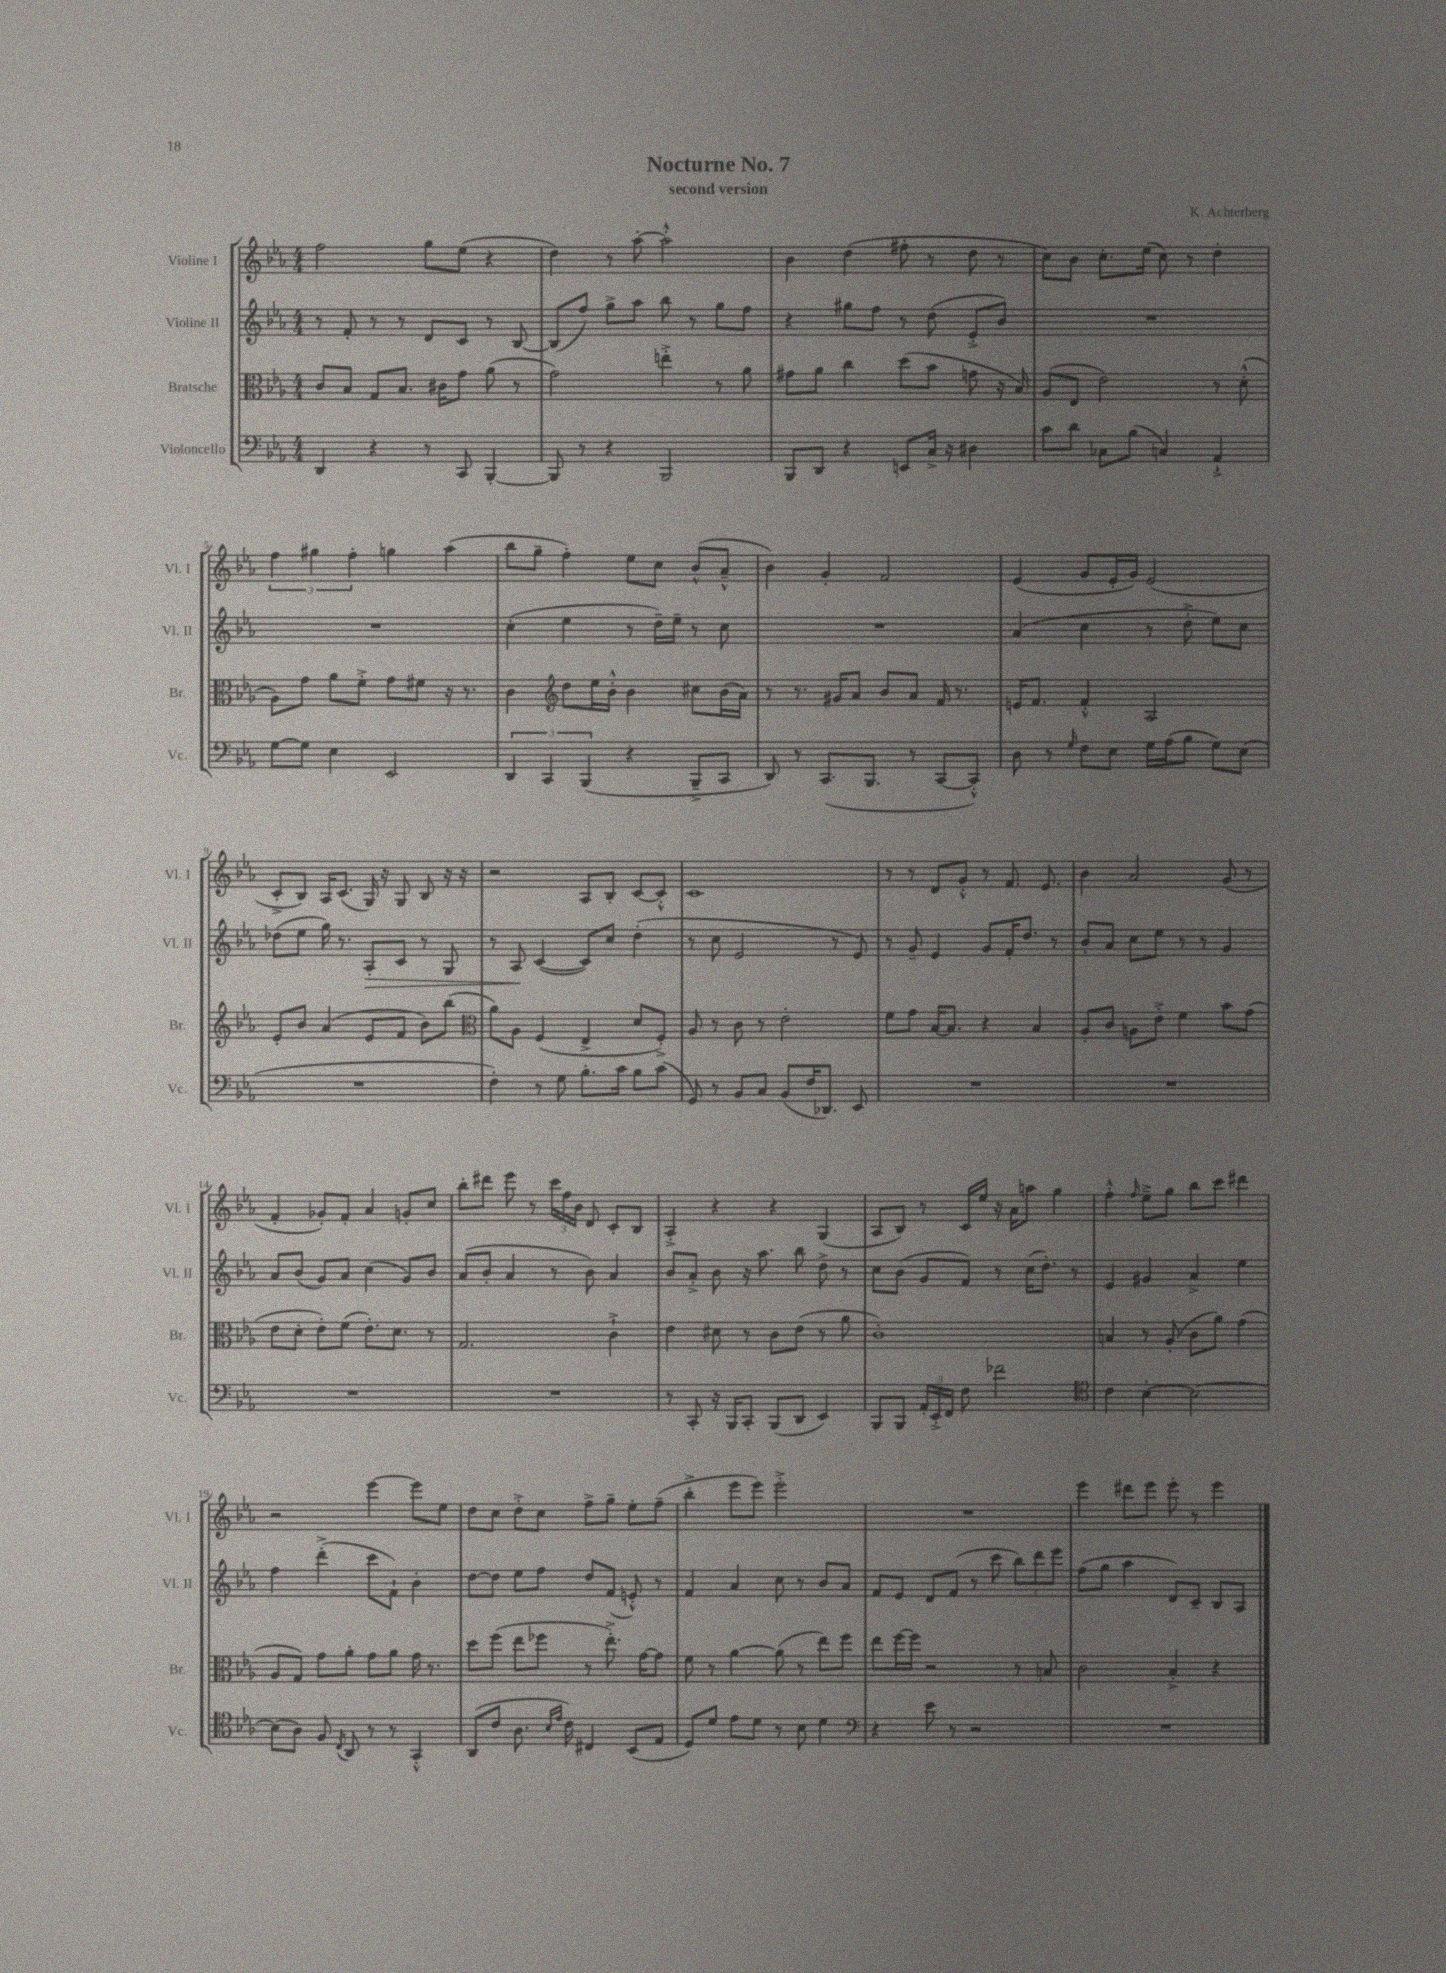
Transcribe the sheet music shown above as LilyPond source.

\header { title = "Nocturne No. 7" composer = "K. Achterberg" subtitle = "second version" }
<<
\new StaffGroup <<
\new Staff = "s0" \with { instrumentName = "Violine I" shortInstrumentName = "Vl. I" } {
    \clef treble \key ees \major \numericTimeSignature \time 4/4
    \autoBeamOff f''2 g''8[ ees''8]( r4 |
    d''4) r8 aes''8~-. aes''2-.-^ |
    bes'4 d''4( fis''8-. r8 d''8 r8 |
    c''8[) bes'8] c''8.[-. ees''16]( c''8) r8 d''4-. |
    \tuplet 3/2 { f''4 gis''4 f''4-. } g''4 aes''4( |
    bes''8[ g''8]-- f''4-.) ees''8[ c''8] bes'8[-^( aes'8]---^ |
    bes'4) g'4-. f'2 |
    ees'4( g'8[ ees'16-. g'16]) ees'2( |
    c'8[-.-> bes8]) aes16[ c'8.]( g16) r16 g8 bes8 r16 r16 |
    r2 aes8[ bes8]-. c'8[~ c'8]-.-^ |
    c'1 |
    r8 r8 d'8[ g'8]-.-^ r8 f'8. ees'8. |
    bes'4 aes'2 g'8( r8 |
    f'4-. ges'8[-.) f'8]-. aes'4 g'8[-. c''8] |
    bes''8[-. dis'''8] ees'''8 r8 \tuplet 3/2 { c'''16[ f''16 bes'16] } d'8 c'8[-. bes8] |
    aes4-.-> r4 r4 g4( |
    aes8[ bes8]) r8 c'16[ ees''16] r16 aes'16[ a''8] g''4 |
    f''4-.-^ \grace { f''16 } ees''8[---> g''8] bes''8[ c'''8] dis'''4 |
    r2 ees'''4~ ees'''8[ ees''8] |
    d''8[ c''8] d''8[-.-> c''8] f''8[-> g''8]-- ees''8[-. f''8]--( |
    bes''4-.-> ees'''8[ ees'''8]) ees'''2-.-> |
    R1 |
    ees'''4 dis'''8[ ees'''8] ees'''8-. r8 ees'''4 \bar "|." |
}
\new Staff = "s1" \with { instrumentName = "Violine II" shortInstrumentName = "Vl. II" } {
    \clef treble \key ees \major \numericTimeSignature \time 4/4
    \autoBeamOff r8 f'8-. r8 r8 d'8[ c'8] r8 bes8~ |
    bes8[( f''8]) g''8[-> aes''8] bes''8 r8 g''8[ f''8] |
    r4 gis''8[ f''8] r8 d''8( ees'8[-.-> bes'8]) |
    R1 |
    R1 |
    c''4-.( ees''4 r8 d''16[--) ees''16]-- r8 c''8 |
    R1 |
    aes'4( c''4 r8 d''8-.-> ees''8[) c''8] |
    des''8[( ees''8] g''16) r8. aes8[-.\> c'8] r8 g8 |
    r8 aes8\! c'4~( c'8[) c''8] d''4-.( |
    r8 c''8 ees'2 r8 ees'8) |
    r8 g'8-- ees'4 g'8[ f'16-. d''8.] r8 |
    bes'8[-. aes'8] c''8[ ees''8] r8 r8 g'4 |
    aes'8[ bes'8]( g'8[) aes'8] c''4( g'8[) bes'8] |
    aes'8[( bes'8]-. aes'4 r8 bes'8) aes'4 |
    bes'8[ aes'8]-.-> bes'8 r16 aes''8. bes''8 d''8-> r8 |
    c''8[ bes'8]( g'8[ f'8]) r8 c''16[( d''8.]-.) r8 |
    ees'4 gis'4 aes'4-> ees''4 |
    f''4 d'''4-.->( c'''8[ f'8]-!) bes'4-. |
    d''8[~ d''8] ees''8[ f''8] d''8[ f'8]( e'8-.-^) r8 |
    f'4 aes'4 c''8 r8 bes'8[ aes'8] |
    f'8[ ees'8] d'8[ f'8]( r8 c'''8 \tuplet 3/2 { bes''8[) d'''8 ees'''8] } |
    f''8[( g''8] aes''4 d'8[) c'8]-- bes8[ aes8] \bar "|." |
}
\new Staff = "s2" \with { instrumentName = "Bratsche" shortInstrumentName = "Br." } {
    \clef alto \key ees \major \numericTimeSignature \time 4/4
    \autoBeamOff c'8[ bes8] g8[ bes8.] cis'16[ g'8] aes'8( r8 |
    g'2) e''4-.-> r8 aes'8 |
    gis'8[ aes'8] c''4 d''8[( bes'8] g'8 r16 bes16) |
    aes8[( ees8] ees'2) r8 d'8-.-^( |
    aes8[) g'8] aes'8[ f'8]-.-> g'8[ fis'8] r16 r8. |
    c'4 \clef treble d''8[ ees''16 bes'16]-.-^ bes'4 cis''8[ bes'16( aes'16]) |
    r8 r8. gis'16[ aes'8] bes'8[ aes'8] f'16 r8. |
    e'16[ f'8.] f'4-.-^ aes2 |
    ees'8[-. bes'8] aes'4( ees'8[ f'8] bes'8[) bes''8]( |
    \clef alto aes'8[) aes8] f4( ees4-> d'8[ f8]-.->) |
    aes8 r8 c'8 r8 ees'2-. |
    f'8[ g'8] bes16[~ bes8.] r4 bes4 |
    aes8[-. c'8] a8[ ees'8]-.-> f'4 bes'8[ g'8]( |
    ees'8[ d'8]-. ees'8[-.) f'8]( ees'8.[-.) d'8.] r8 |
    g2. c'4-!-> |
    ees'4 dis'8 r8 c'8[ ees'8]( r8 aes'8 |
    c'1-.) |
    b4 r8 aes8-.( c'8[ aes'8]) g'4( |
    aes8[ g8]) g'8[ aes'8]-. g'8[ aes'8] g'16 r8. |
    d''8[ f''8]( ees''8[ fes''8] r8 ees''8.-.->) g'16[~ g'8] |
    f'8 r8 aes'4~ aes'8( r8 ees''8[) f''8] |
    ees''8[ f''16~ f''16] r2 r8 b8 |
    c'2 bes4-.-> r4 \bar "|." |
}
\new Staff = "s3" \with { instrumentName = "Violoncello" shortInstrumentName = "Vc." } {
    \clef bass \key ees \major \numericTimeSignature \time 4/4
    \autoBeamOff d,4 r4 r8 c,8 bes,,4~-. |
    bes,,8 r8 r4 bes,,2 |
    bes,,8[ d,8] r4 e,8[ c16]-> r16 dis4 |
    c'8[ d'8] ces8[ bes8]( c4) aes,4-!-> |
    g8[~ g8] ees4 ees,2 |
    \tuplet 3/2 { d,4 c,4 bes,,4( } r4 bes,,8[---> c,8] |
    d,8) r8 c,8.[( bes,,8.] r8 c,8[~ c,8]-.-^) |
    d8 r8 \grace { g16 } f8[ ees8] g16[ aes16( bes8] g8[) ees8]( |
    R1 |
    f4-.) r8 g8 bes8.[-. c'16] bes8[ c'8]( |
    g,8) r8 bes,8[ c8] bes,8[( f16 des,8.]) ees,8 |
    R1 |
    R1 |
    R1 |
    R1 |
    r8 c,8-. r16 bes,,16[ c,8]-. bes,,8[( d,8] ees,4) |
    bes,,8[ bes,,8] \tuplet 3/2 { aes,16[-. ees,16-.-> f,16] } f8 fes'2 |
    \clef tenor c'4 bes4~-. bes2~ |
    bes8[( aes8]) f8 \acciaccatura { c8 } aes,8 r8 r8 g,4-.-^ |
    aes,8[( c'8] aes8. \grace { bes16[ ees'16] } c'16) cis4 bes,8[( ees8] |
    d8[) d'8] ees'8[ d'8] r8 bes8 d'4 |
    \clef bass r4 ees'8 r8 r2 |
    R1 \bar "|." |
}
>>
>>
